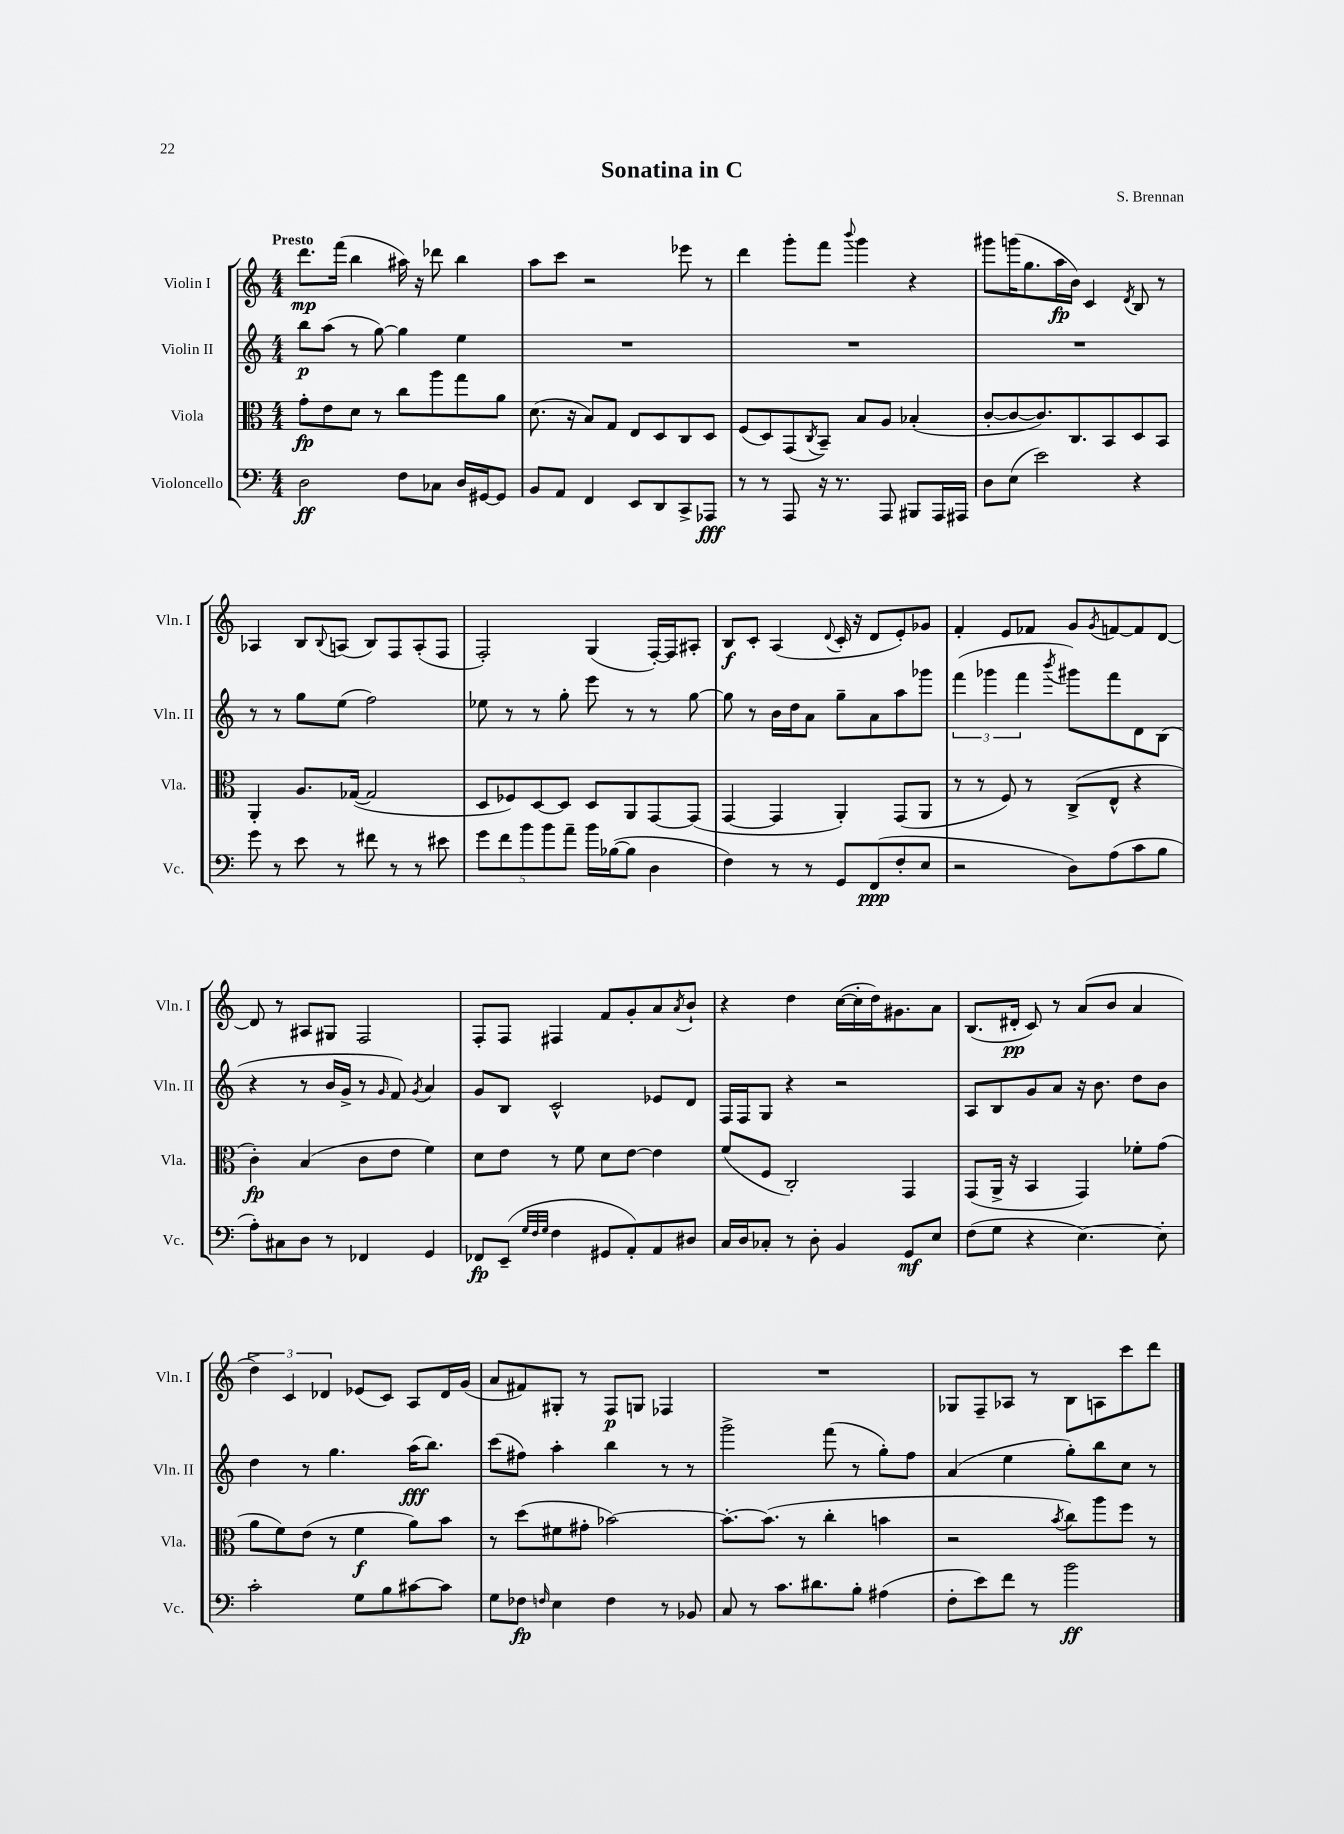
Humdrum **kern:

**kern	**kern	**kern	**kern
*staff4	*staff3	*staff2	*staff1
*clefF4	*clefC3	*clefG2	*clefG2
*k[]	*k[]	*k[]	*k[]
*M4/4	*M4/4	*M4/4	*M4/4
2D	8g'	8bb	8.ddd
.	8e	(8aa	.
.	.	.	(16fff
.	8d	8r	4bb
.	8r	[8gg)	.
8F	8cc	4gg]	16aa#)
.	.	.	16r
8C-	8aa	.	8ddd-
16D	8gg	4ee	4bb
[16GG#	.	.	.
8GG#]	8a	.	.
=	=	=	=
8BB	(8.d	1r	8aa
8AA	.	.	8ccc
.	16r	.	.
4FF	8B)	.	2r
.	8G	.	.
8EE	8E	.	.
8DD	8D	.	.
8CC^	8C	.	8eee-
8AAA-	8D	.	8r
=	=	=	=
8r	(8F	1r	4ddd
8r	8D)	.	.
8AAA	(8GG	.	8ggg'
.	8qC	.	.
16r	8BB~)	.	8fff
8.r	.	.	.
.	.	.	8qqbbb
.	8B	.	4ggg
8AAA	8A	.	.
8BBB#	(4B-'	.	4r
16AAA	.	.	.
16AAA#	.	.	.
=	=	=	=
8D	[8c'	1r	8ggg#
(8E	8c_	.	(16ggg
.	.	.	8.gg
2e)	8.c])	.	.
.	.	.	16aa
.	8.C	.	16b)
.	.	.	4c
.	8BB	.	.
.	.	.	8qd
4r	8D	.	8B
.	8BB	.	8r
=	=	=	=
8g	4AA'	8r	4A-
8r	.	8r	.
8e	8.A	8gg	8B
.	.	.	8qqB
8r	.	(8ee	(8A
.	([16G-	.	.
8f#	2G-]	2ff)	8B)
8r	.	.	8F
8r	.	.	(8A'
8e#	.	.	8F
=	=	=	=
10g	8D	8ee-	2F')
10f	.	.	.
.	8F-)	8r	.
10b	.	.	.
.	[8D	8r	.
10b	.	.	.
.	8D]	8gg'	.
10a~	.	.	.
16b	8D	8eee	(4G
([16B-	.	.	.
8B-]	8AA	8r	.
4D	[8GG	8r	[16F')
.	.	.	16F]
.	(8GG]	[8gg	8A#'
=	=	=	=
4F)	[4GG	8gg]	8B
.	.	8r	8c'
8r	4GG]	16b	(4A
.	.	16dd	.
8r	.	8a	.
.	.	.	8qqd
8GG	4AA')	8gg~	16c'
.	.	.	16r
(8FF	.	8a	8d
8F'	(8GG	8aa	8e')
8E	8AA	8ggg-	8g-
=	=	=	=
2r	8r	(6fff	4f'
.	8r	.	.
.	.	6ggg-	.
.	8F)	.	8e
.	.	6fff	.
.	8r	.	8f-
.	.	8qbbb	.
8D)	(8C^	8ggg#)	8g
.	.	.	8qg
(8A	8E^^	8fff	[8f
8c	4r	8d	8f]
8B	.	(8B	[8d
=	=	=	=
8A')	4c')	4r	8d]
8C#	.	.	8r
8D	(4B	8r	8A#
8r	.	16b	8G#
.	.	16g^	.
4FF-	8c	8r	2F
.	.	16qqg	.
.	8e	8f)	.
.	.	8qg	.
4GG	4f)	4a	.
=	=	=	=
8FF-	8d	8g	8F'
(8EE~	8e	8B	8F
32qqG	.	.	.
32qqF	.	.	.
32qqG	.	.	.
4F	8r	2c^^	4F#
.	8f	.	.
8GG#	8d	.	8f
8AA')	[8e	.	8g'
8AA	4e]	8e-	8a
.	.	.	8qa
8D#	.	8d	8b`
=	=	=	=
16C	(8f	16F	4r
16D	.	16F	.
8C-'	8F	8G	.
8r	2C')	4r	4dd
8D'	.	.	.
4BB	.	2r	([16cc
.	.	.	16cc']
.	.	.	16dd)
.	.	.	8.g#
8GG	4GG	.	.
8E	.	.	8a
=	=	=	=
(8F	(8GG	8A	(8.B
8G	16AA^	8B	.
.	16r	.	16d#'
4r	4BB	8g	8c)
.	.	8a	8r
[4.E)	4GG)	16r	(8a
.	.	8.b	.
.	.	.	8b
.	8f-'	8dd	4a
8E']	(8g	8b	.
=	=	=	=
2c'	8a	4dd	6dd^)
.	8f)	.	.
.	.	.	6c
.	(8e	8r	.
.	.	.	6d-
.	8r	4.gg	.
8G	4f	.	(8e-
8B	.	.	8c)
[8c#	8a)	(16aa	8A
.	.	8.bb)	.
8c#]	8b	.	16d-
.	.	.	(16g
=	=	=	=
8G	8r	(8ccc	8a
8F-	(8dd	8ff#)	8f#)
16qqF	.	.	.
4E	8f#	4aa'	8G#'
.	8g#'	.	8r
4F	[2b-)	4bb	8F
.	.	.	8G
8r	.	8r	4F-
8BB-	.	8r	.
=	=	=	=
8C	8.b-'_	2ggg^	1r
8r	.	.	.
.	(8.b-]	.	.
8.c	.	.	.
.	8r	.	.
8.d#	.	.	.
.	4cc'	(8fff	.
8B'	.	8r	.
(4A#	4b	8gg')	.
.	.	8ff	.
=	=	=	=
8F'	2r	(4a	8G-
8e)	.	.	8F~
8f	.	4ee	8A-
8r	.	.	8r
.	8qb	.	.
2b	8cc)	8gg')	8B
.	8aa	8bb	8A
.	8ff	8cc	8ccc
.	8r	8r	8ddd
==	==	==	==
*-	*-	*-	*-
